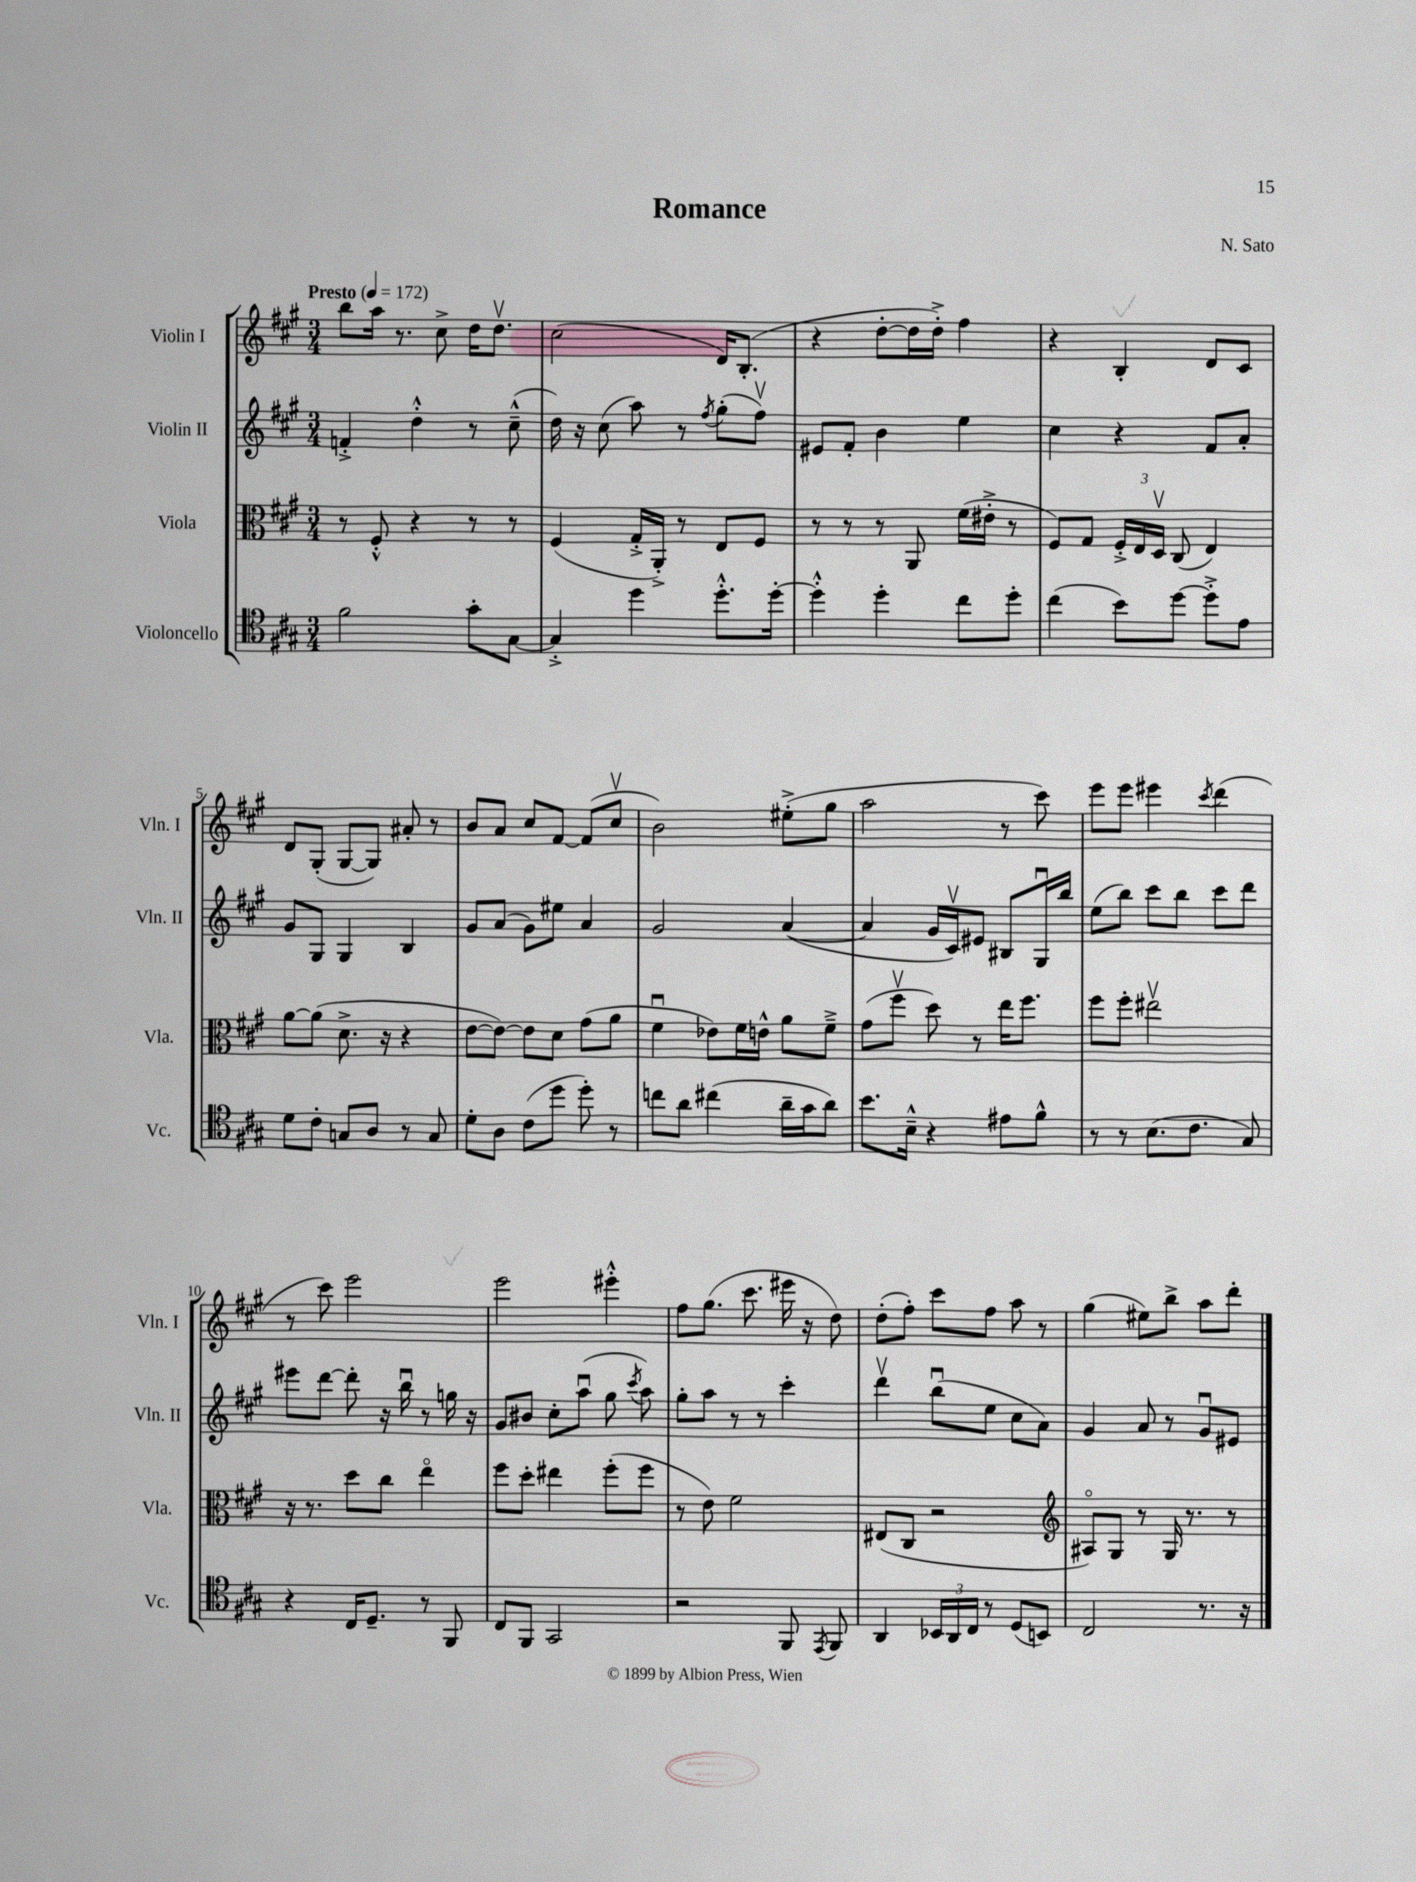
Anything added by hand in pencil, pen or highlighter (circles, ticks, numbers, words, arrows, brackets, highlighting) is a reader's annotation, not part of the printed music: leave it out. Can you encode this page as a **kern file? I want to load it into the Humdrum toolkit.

**kern	**kern	**kern	**kern
*part4	*part3	*part2	*part1
*staff4	*staff3	*staff2	*staff1
*I"Violoncello	*I"Viola	*I"Violin II	*I"Violin I
*I'Vc.	*I'Vla.	*I'Vln. II	*I'Vln. I
*clefC4	*clefC3	*clefG2	*clefG2
*k[f#c#g#]	*k[f#c#g#]	*k[f#c#g#]	*k[f#c#g#]
*M3/4	*M3/4	*M3/4	*M3/4
*MM172	*MM172	*MM172	*MM172
=1	=1	=1	=1
!	!	!	!LO:TX:a:B:t=Presto
2f#\	8r	4fn'^/	8bb\L
.	8F#'^^/	.	16aa\Jk
.	.	.	8.r
.	4r	4dd'^^\	.
.	.	.	8cc#^\
8g#'\L	8r	8r	16dd\KL
.	.	.	8.ddv\J
[8G#\J	8r	(8cc#~^^\	.
=2	=2	=2	=2
4G#'^/]	(4F#/	16dd\)	(2cc#\
.	.	16r	.
.	.	(8cc#\	.
4dd\	16G#'^/LL	8aa\)	.
.	16AA'^/JJ)	.	.
.	8r	8r	.
.	.	8qff#/	.
8.dd'^^\L	8E/L	(8gg#'\L	16d/KL)
.	.	.	(8.B'/J
.	8F#/J	8ff#v\J)	.
[16dd'\Jk	.	.	.
=3	=3	=3	=3
4dd'^^\]	8r	8e#X/L	4r
.	8r	8f#'/J	.
4dd'\	8r	4b\	[8dd'\L
.	8AA/	.	16dd\L]
.	.	.	16dd'^\JJ)
8cc#\L	(16f#\LL	4ee\	4ff#\
.	16e#X'^\JJ	.	.
8dd'\J	8r	.	.
=4	=4	=4	=4
(4cc#\	8F#/L)	4cc#\	4r
.	8G#/J	.	.
8b\L)	24F#'^/LL	4r	4B'/
.	24E/	.	.
.	24Dv/JJ	.	.
[8dd\J	(8C#/	.	.
8dd'^\L]	4E/)	8f#/L	8d/L
8e\J	.	8a'/J	8c#/J
!!LO:LB:g=z
=5	=5	=5	=5
8d\L	[8a\L	8g#/L	8d/L
8c#'\J	(8a\J]	8G#/J	(8G#'/J
8Gn/L	8.d^\	4G#/	[8G#/L
8A/J	.	.	8G#/J])
.	16r	.	.
8r	4r	4B/	8a#X'/
8G/	.	.	8r
=6	=6	=6	=6
8d'\L	[8e\L	8g#/L	8b/L
8A\J	8e\J_)	(8a/J	8a/J
(8c#\L	8e\L]	8g#\L)	8cc#/L
8dd\J	8d\J	8ee#X\J	[8f#/J
8dd'\)	(8g#\L	4a/	(8f#/L]
8r	8a\J	.	8cc#v/J
=7	=7	=7	=7
8ccn\L	4f#u\	2g#/	2b\)
8a\J	.	.	.
(4cc#X\	8e-X\L)	.	.
.	16f#\L	.	.
.	16en^^\JJ	.	.
16a~\LL	8a\L	([4a/	(8ee#X'^\L
16g#\J	.	.	.
8a\J)	8f#~^\J	.	8gg#\J
=8	=8	=8	=8
8.b\L	(8g#\L	4a/]	2aa\
.	8ff#v\J	.	.
16B~^^\Jk	.	.	.
4r	8dd\)	16g#/LL	.
.	.	16c#v/J)	.
.	8r	8e#X/J	.
8e#X\L	16ee\KL	8B#X/L	8r
.	8.ff#\J	.	.
8f#^^\J	.	16G#u/L	8ccc#\)
.	.	16bb/JJ	.
=9	=9	=9	=9
8r	8ff#\L	(8ee\L	8eee\L
8r	8ff#'\J	8bb\J)	8eee\J
(8.B\L	2ee#Xv\	8ccc#\L	4eee#X\
.	.	8bb\J	.
8.c#\J	.	.	.
.	.	.	8qccc#/
.	.	8ccc#\L	(4ddd\
8G#/)	.	8ddd\J	.
!!LO:LB:g=z
=10	=10	=10	=10
4r	16r	8eee#X\L	8r
.	8.r	.	.
.	.	[8ddd\J	8ccc#\)
16C#/KL	8dd\L	8ddd'\]	2eee\
8.D~/J	.	.	.
.	8cc#\J	16r	.
.	.	16bbu\	.
8r	4ee\	8r	.
8FF#/	.	16ggn\	.
.	.	16r	.
=11	=11	=11	=11
8C#/L	8ff#\L	8g#/L	2eee\
8FF#/J	8dd'\J	8b#X/J	.
2GG#/	4ee#X\	8cc#'\L	.
.	.	(8aau\J	.
.	(8ff#'\L	8gg#\	4eee#X'^^\
.	.	8qccc#/	.
.	8ff#\J	8aa\)	.
=12	=12	=12	=12
2r	8r	8gg#'\L	8ff#\L
.	8e\)	8aa\J	(8.gg#\J
.	2f#\	8r	.
.	.	.	8.ccc#\
.	.	8r	.
8FF#/	.	4ccc#'\	16eee#X\
.	.	.	16r
8qEE/	.	.	.
8FF#/	.	.	8dd\)
=13	=13	=13	=13
4AA/	(8E#X/L	4dddv\	(8dd'\L
.	8C#/J	.	8ff#'\J)
24BB-X/LL	2r	(8bbu\L	8ccc#\L
24AA/	.	.	.
24C#/JJ	.	.	.
8r	.	8ee\J	8ff#\J
(8D/L	.	8cc#\L	8aa\
8BBn/J)	.	8a\J)	8r
=14	=14	=14	=14
*	*clefG2	*	*
2C#/	8A#X/L)	4g#/	(4gg#\
.	8G#/J	.	.
.	8r	8a/	8ee#X\L)
.	16G#/	8r	8bb^\J
.	8.r	.	.
8.r	.	8g#u/L	8aa\L
.	8r	8e#X/J	8ddd'\J
16r	.	.	.
==	==	==	==
*-	*-	*-	*-
